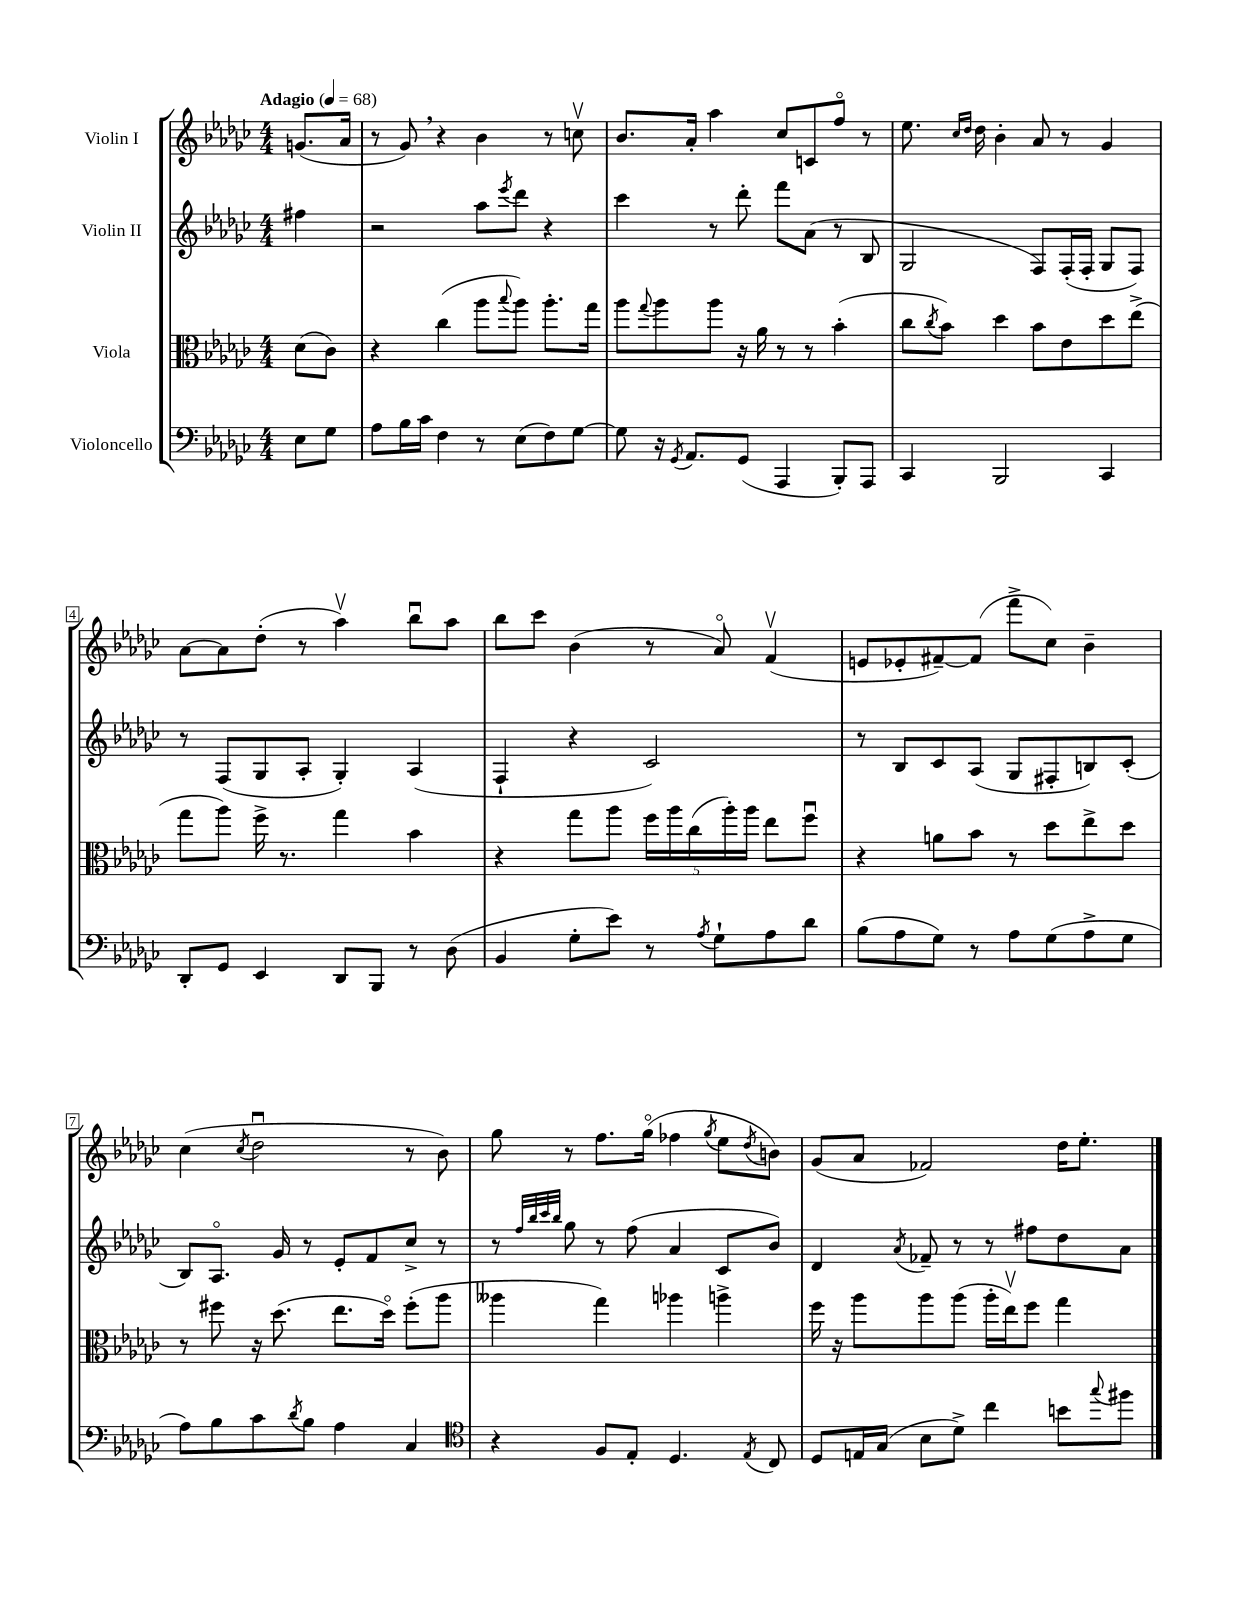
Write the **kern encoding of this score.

**kern	**kern	**kern	**kern
*part4	*part3	*part2	*part1
*staff4	*staff3	*staff2	*staff1
*I"Violoncello	*I"Viola	*I"Violin II	*I"Violin I
*clefF4	*clefC3	*clefG2	*clefG2
*k[b-e-a-d-g-c-]	*k[b-e-a-d-g-c-]	*k[b-e-a-d-g-c-]	*k[b-e-a-d-g-c-]
*M4/4	*M4/4	*M4/4	*M4/4
*MM68	*MM68	*MM68	*MM68
=	=	=	=
!	!	!	!LO:TX:a:B:t=Adagio
8E-\L	(8d-\L	4ff#X\	(8.gn/L
8G-\J	8c-\J)	.	.
.	.	.	16a-/Jk
=1	=1	=1	=1
8A-\L	4r	2r	8r
16B-\L	.	.	8g-,/)
16c-\JJ	.	.	.
4F\	(4cc-\	.	4r
8r	8aa-\L	8aa-\L	4b-\
.	8qqbb-/	8qeee-/	.
(8E-\L	8aa-\J)	8ddd-\J	.
8F\)	8.aa-'\L	4r	8r
[8G-\J	.	.	8ccnv\
.	16gg-\Jk	.	.
=2	=2	=2	=2
8G-\]	8aa-\L	4ccc-\	8.b-/L
.	8qqgg-/	.	.
16r	8aa-\	.	.
8qGG-/	.	.	.
8.AA-/L	.	.	16a-'/Jk
.	8aa-\J	8r	4aa-\
(8GG-/J	16r	8ddd-'\	.
.	16a-\	.	.
4AAA-/	8r	8fff\L	8cc-/L
.	8r	(8a-\J	8cn/
8BBB-'/L)	(4b-'\	8r	8ff/J
8AAA-/J	.	8B-/	8r
=3	=3	=3	=3
4CC-/	8cc-\L	2G-/	8.ee-\
.	8qcc-/	.	.
.	8b-\J)	.	.
.	.	.	16qqcc-/LL
.	.	.	16qqdd-/JJ
.	.	.	16dd-\
2BBB-/	4dd-\	.	4b-'\
.	8b-\L	8F/L)	8a-/
.	8e-\	(16F'/L	8r
.	.	16F'/JJ	.
4CC-/	8dd-\	8G-/L	4g-/
.	(8ee-^\J	8F/J)	.
!!LO:LB:g=z
=4	=4	=4	=4
8DD-'/L	8gg-\L	8r	[8a-\L
8GG-/J	8aa-\J)	(8F/L	8a-\]
4EE-/	16ff^\	8G-/	(8dd-'\J
.	8.r	.	.
.	.	8A-'/J	8r
8DD-/L	4gg-\	4G-'/)	4aa-v\)
8BBB-/J	.	.	.
8r	4b-\	(4A-/	8bb-u\L
(8D-\	.	.	8aa-\J
=5	=5	=5	=5
4BB-/	4r	4F`/	8bb-\L
.	.	.	8ccc-\J
8G-'\L	8gg-\L	4r	(4b-\
8e-\J)	8aa-\J	.	.
8r	20ff\LL	2c-/)	8r
.	20aa-\	.	.
.	(20cc-\	.	.
8qA-/	.	.	.
8G-`\L	.	.	8a-/)
.	20aa-'\)	.	.
.	20aa-\JJ	.	.
8A-\	8ee-\L	.	(4fv/
8d-\J	8ffu\J	.	.
=6	=6	=6	=6
(8B-\L	4r	8r	8en/L
8A-\	.	8B-/L	8e-X'/
8G-\J)	8an\L	8c-/	[8f#X~/)
8r	8b-\J	(8A-/J	(8f#/J]
8A-\L	8r	8G-/L	8fff^\L
(8G-\	8dd-\L	8F#X'/	8cc-\J)
8A-^\	8ee-^\	8Bn/)	4b-~\
8G-\J	8dd-\J	(8c-'/J	.
!!LO:LB:g=z
=7	=7	=7	=7
8A-\L)	8r	8B-/L)	(4cc-\
8B-\	8ff#X\	8.A-/J	.
.	.	.	8qcc-/
8c-\	16r	.	2dd-u\
.	(8.dd-\	16g-/	.
8qd-/	.	.	.
8B-\J	.	8r	.
4A-\	8.ee-\L	8e-'/L	.
.	.	8f/	.
.	16dd-\Jk)	.	.
4C-/	(8ff#'\L	8cc-^/J	8r
.	8aa-\J	8r	8b-\)
=8	=8	=8	=8
*clefC4	*	*	*
4r	4aa--X\	8r	8gg-\
.	.	32qqff/LLL	.
.	.	32qqbb-/	.
.	.	32qqccc-/	.
.	.	32qqbb-/JJJ	.
.	.	8gg-\	8r
8F/L	4gg-\)	8r	8.ff\L
8E-'/J	.	(8ff\	.
.	.	.	(16gg-\Jk
4.D-/	4aa-X\	4a-/	4ff-X\
.	.	.	8qgg-/
.	4aan^\	8c-/L	8ee-\L
8qE-/	.	.	8qdd-/
8C-/	.	8b-/J)	8bn\J)
=9	=9	=9	=9
8D-/L	16ff\	4d-/	(8g-/L
.	16r	.	.
16En/L	8aa-\L	.	8a-/J
(16G-/JJ	.	.	.
.	.	8qa-/	.
8B-\L	8aa-\	8f-X~/	2f-X/)
8d-^\J)	(8aa-\J	8r	.
4cc-\	16aa-'\LL	8r	.
.	16ee-v\J)	.	.
.	8ff\J	8ff#X\L	.
8bn\L	4gg-\	8dd-\	16dd-\KL
.	.	.	8.ee-'\J
8qqgg-/	.	.	.
8ff#X\J	.	8a-\J	.
==	==	==	==
*-	*-	*-	*-
